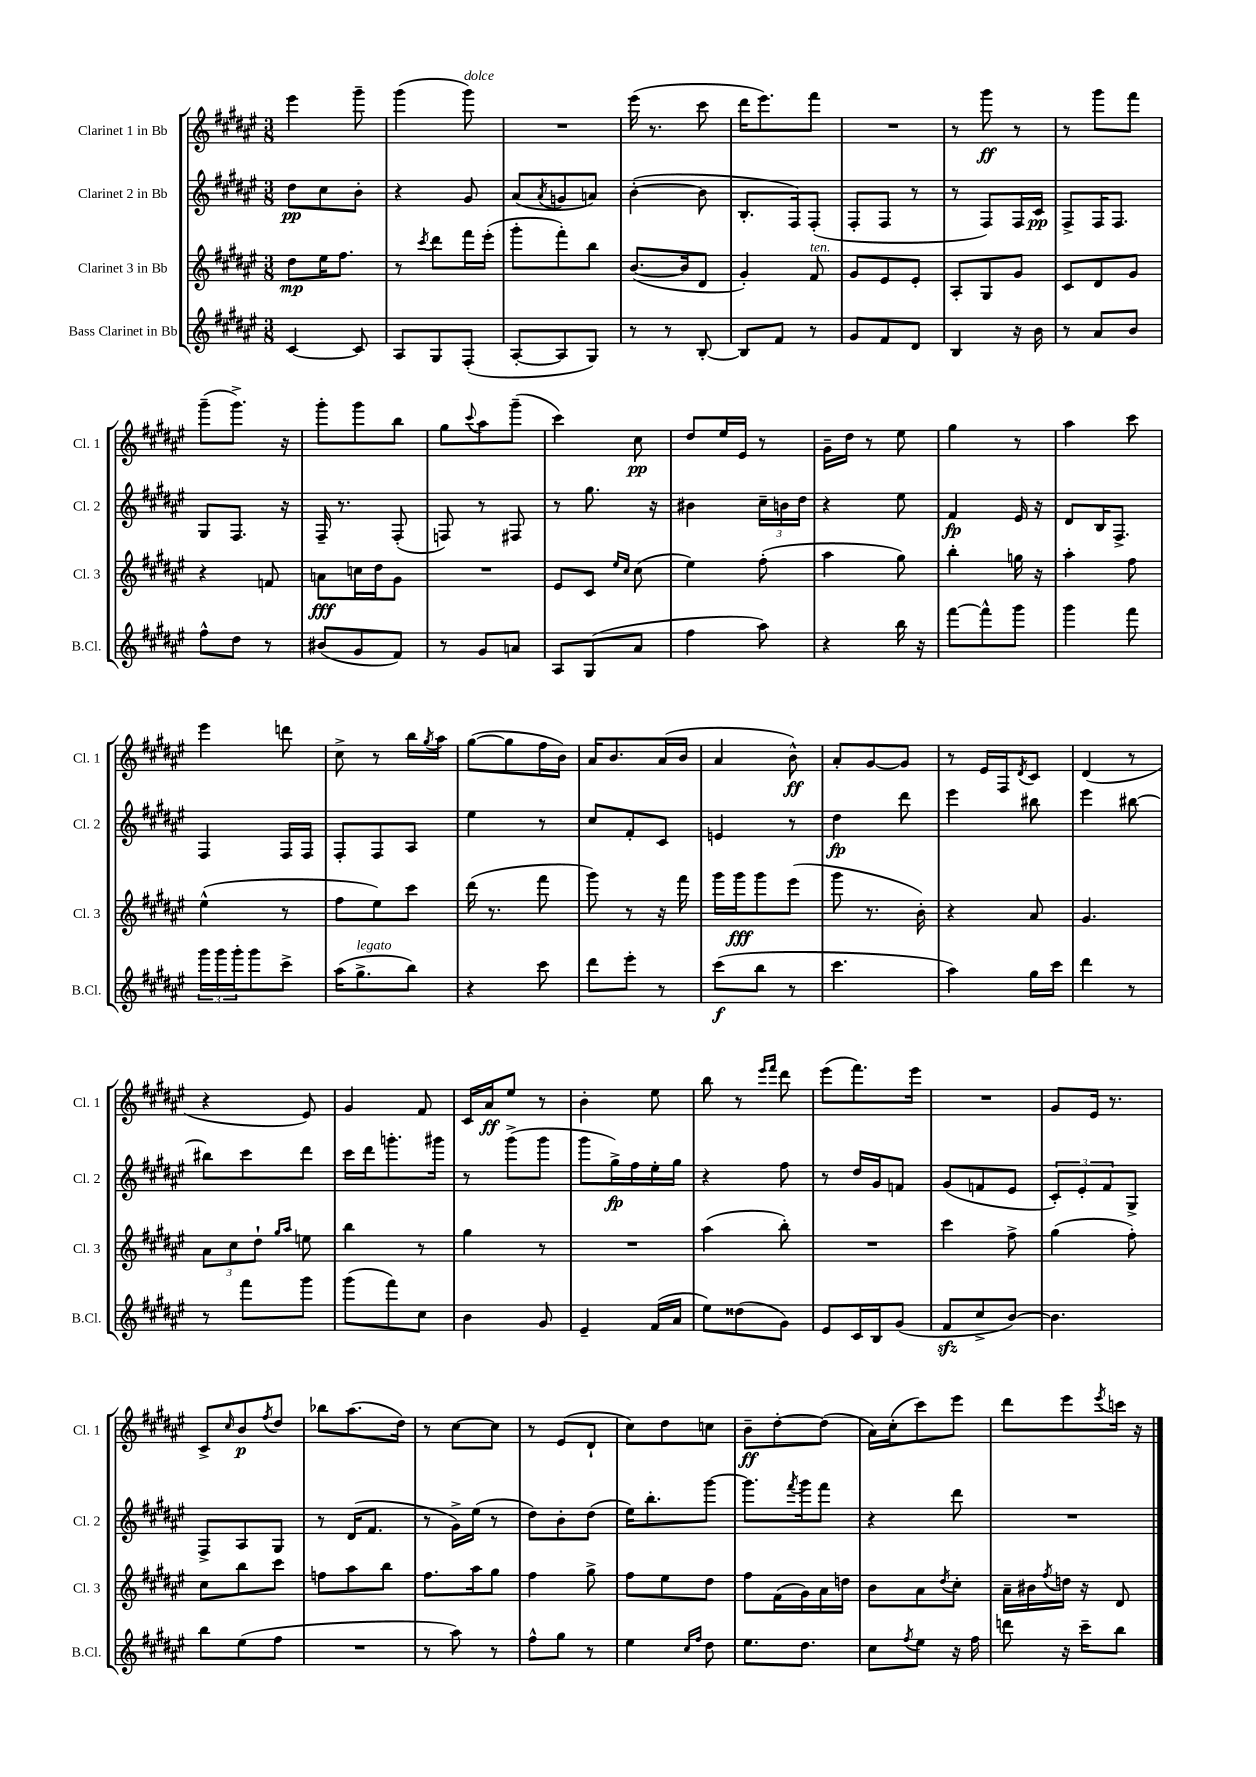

**kern	**dynam	**kern	**dynam	**kern	**dynam	**kern	**dynam
*part4	*part4	*part3	*part3	*part2	*part2	*part1	*part1
*staff4	*staff4	*staff3	*staff3	*staff2	*staff2	*staff1	*staff1
*I"Bass Clarinet in Bb	*	*I"Clarinet 3 in Bb	*	*I"Clarinet 2 in Bb	*	*I"Clarinet 1 in Bb	*
*I'B.Cl.	*	*I'Cl. 3	*	*I'Cl. 2	*	*I'Cl. 1	*
*clefG2	*	*clefG2	*	*clefG2	*	*clefG2	*
*k[f#c#g#d#a#e#]	*	*k[f#c#g#d#a#e#]	*	*k[f#c#g#d#a#e#]	*	*k[f#c#g#d#a#e#]	*
*M3/8	*	*M3/8	*	*M3/8	*	*M3/8	*
=135	=135	=135	=135	=135	=135	=135	=135
[4c#/	.	8dd#\L	mp	8dd#\L	pp	4eee#\	.
.	.	16ee#\K	.	8cc#\	.	.	.
.	.	8.ff#\J	.	.	.	.	.
8c#/]	.	.	.	8b'\J	.	8ggg#~\	.
=136	=136	=136	=136	=136	=136	=136	=136
8A#/L	.	8r	.	4r	.	(4ggg#\	.
.	.	8qccc#/	.	.	.	.	.
8G#/	.	8ddd#\L	.	.	.	.	.
!	!	!	!	!	!	!LO:TX:a:i:t=dolce	!
(8F#'/J	.	16fff#\L	.	8g#/	.	8ggg#\)	.
.	.	(16eee#'\JJ	.	.	.	.	.
=137	=137	=137	=137	=137	=137	=137	=137
[8A#'/L	.	8ggg#'\L	.	(8a#/L	.	4.r	.
.	.	.	.	8qa#/	.	.	.
8A#/]	.	8fff#'\)	.	8gn/	.	.	.
8G#/J)	.	8bb\J	.	8an/J)	.	.	.
=138	=138	=138	=138	=138	=138	=138	=138
8r	.	([8.b/L	.	([4b'\	.	(16eee#\	.
.	.	.	.	.	.	8.r	.
8r	.	.	.	.	.	.	.
.	.	16b/k]	.	.	.	.	.
[8B'/	.	8d#/J	.	8b\]	.	8ccc#\	.
=139	=139	=139	=139	=139	=139	=139	=139
8B/L]	.	4g#'/)	.	8.B'/L	.	16ddd#\KL	.
.	.	.	.	.	.	8.eee#\)	.
8f#/J	.	.	.	.	.	.	.
.	.	.	.	16F#/k)	.	.	.
!	!	!LO:TX:a:i:t=ten.	!	!	!	!	!
8r	.	8f#/	.	(8F#'/J	.	8fff#\J	.
=140	=140	=140	=140	=140	=140	=140	=140
8g#/L	.	8g#/L	.	8F#'/L	.	4.r	.
8f#/	.	8e#/	.	8F#/J	.	.	.
8d#/J	.	8e#'/J	.	8r	.	.	.
=141	=141	=141	=141	=141	=141	=141	=141
4B/	.	8A#'/L	.	8r	.	8r	.
.	.	8G#/	.	8F#/L)	.	8ggg#\	ff
16r	.	8g#/J	.	16F#/L	.	8r	.
16b\	.	.	.	16c#/JJ	pp	.	.
=142	=142	=142	=142	=142	=142	=142	=142
8r	.	8c#/L	.	8F#^/L	.	8r	.
8a#/L	.	8d#/	.	16F#/K	.	8ggg#\L	.
.	.	.	.	8.F#/J	.	.	.
8b/J	.	8g#/J	.	.	.	8fff#\J	.
!!LO:LB:g=z
=143	=143	=143	=143	=143	=143	=143	=143
8ff#^^\L	.	4r	.	8G#/L	.	(8ggg#~\L	.
8dd#\J	.	.	.	8.F#/J	.	8.ggg#^\J)	.
8r	.	8fn/	.	.	.	.	.
.	.	.	.	16r	.	16r	.
=144	=144	=144	=144	=144	=144	=144	=144
(8b#X/L	.	8an\L	fff	16F#~/	.	8ggg#'\L	.
.	.	.	.	8.r	.	.	.
8g#/	.	16ccn\L	.	.	.	8ggg#\	.
.	.	16dd#\J	.	.	.	.	.
8f#/J)	.	8g#\J	.	(8F#'/	.	8bb\J	.
=145	=145	=145	=145	=145	=145	=145	=145
8r	.	4.r	.	8Fn/)	.	8gg#\L	.
.	.	.	.	.	.	8qqccc#/	.
8g#/L	.	.	.	8r	.	8aa#\	.
8an/J	.	.	.	8F#X/	.	(8ggg#~\J	.
=146	=146	=146	=146	=146	=146	=146	=146
8A#/L	.	8e#/L	.	8r	.	4ccc#\)	.
(8G#/	.	8c#/J	.	8.gg#\	.	.	.
.	.	16qqee#/LL	.	.	.	.	.
.	.	16qqcc#/JJ	.	.	.	.	.
8a#/J	.	(8cc#\	.	.	.	8cc#\	pp
.	.	.	.	16r	.	.	.
=147	=147	=147	=147	=147	=147	=147	=147
4ff#\	.	4ee#\)	.	4b#X\	.	8dd#/L	.
.	.	.	.	.	.	16ee#/L	.
.	.	.	.	.	.	16e#/JJ	.
8aa#\)	.	(8ff#'\	.	24cc#~\LL	.	8r	.
.	.	.	.	24bn\	.	.	.
.	.	.	.	24dd#\JJ	.	.	.
=148	=148	=148	=148	=148	=148	=148	=148
4r	.	4aa#\	.	4r	.	16g#~\LL	.
.	.	.	.	.	.	16dd#\JJ	.
.	.	.	.	.	.	8r	.
16bb\	.	8gg#\)	.	8ee#\	.	8ee#\	.
16r	.	.	.	.	.	.	.
=149	=149	=149	=149	=149	=149	=149	=149
[8fff#\L	.	4bb'\	.	4f#/	fp	4gg#\	.
8fff#^^\]	.	.	.	.	.	.	.
8ggg#\J	.	16ggn\	.	16e#/	.	8r	.
.	.	16r	.	16r	.	.	.
=150	=150	=150	=150	=150	=150	=150	=150
4ggg#\	.	4aa#'\	.	8d#/L	.	4aa#\	.
.	.	.	.	16B/K	.	.	.
.	.	.	.	8.F#^/J	.	.	.
8fff#\	.	8ff#\	.	.	.	8ccc#\	.
!!LO:LB:g=z
=151	=151	=151	=151	=151	=151	=151	=151
24ggg#\LL	.	(4ee#^^\	.	4F#/	.	4eee#\	.
24ggg#\	.	.	.	.	.	.	.
24ggg#'\J	.	.	.	.	.	.	.
8ggg#\	.	.	.	.	.	.	.
8ccc#^\J	.	8r	.	16F#/LL	.	8dddn\	.
.	.	.	.	16F#/JJ	.	.	.
=152	=152	=152	=152	=152	=152	=152	=152
(16aa#\KL	.	8ff#\L	.	8F#'/L	.	8cc#^\	.
!LO:TX:a:i:t=legato	!	!	!	!	!	!	!
8.gg#^\	.	.	.	.	.	.	.
.	.	8ee#\)	.	8F#/	.	8r	.
8bb\J)	.	8ccc#\J	.	8A#/J	.	16bb\LL	.
.	.	.	.	.	.	8qgg#/	.
.	.	.	.	.	.	16aa#\JJ	.
=153	=153	=153	=153	=153	=153	=153	=153
4r	.	(16ddd#\	.	4ee#\	.	([8gg#\L	.
.	.	8.r	.	.	.	.	.
.	.	.	.	.	.	8gg#\]	.
8ccc#\	.	8fff#\	.	8r	.	16ff#\L	.
.	.	.	.	.	.	16b\JJ)	.
=154	=154	=154	=154	=154	=154	=154	=154
8ddd#\L	.	8ggg#\)	.	8cc#/L	.	16a#/KL	.
.	.	.	.	.	.	8.b/	.
8eee#'\J	.	8r	.	8f#'/	.	.	.
8r	.	16r	.	8c#/J	.	(16a#/L	.
.	.	16fff#\	.	.	.	16b/JJ	.
=155	=155	=155	=155	=155	=155	=155	=155
(8ccc#\L	f	16ggg#\LL	.	4en/	.	4a#/	.
.	.	16ggg#\J	fff	.	.	.	.
8bb\J	.	8ggg#\	.	.	.	.	.
8r	.	(8eee#\J	.	8r	.	8b^^\)	ff
=156	=156	=156	=156	=156	=156	=156	=156
4.ccc#\	.	8ggg#\	.	4dd#\	fp	8a#'/L	.
.	.	8.r	.	.	.	[8g#/	.
.	.	.	.	8ddd#\	.	8g#/J]	.
.	.	16b'\)	.	.	.	.	.
=157	=157	=157	=157	=157	=157	=157	=157
4aa#\)	.	4r	.	4eee#\	.	8r	.
.	.	.	.	.	.	16e#/LL	.
.	.	.	.	.	.	16F#/J	.
.	.	.	.	.	.	8qd#/	.
16gg#\LL	.	8a#/	.	8bb#X\	.	8c#/J	.
16ccc#\JJ	.	.	.	.	.	.	.
=158	=158	=158	=158	=158	=158	=158	=158
4ddd#\	.	4.g#/	.	4eee#\	.	(4d#/	.
8r	.	.	.	[8bb#X\	.	8r	.
!!LO:LB:g=z
=159	=159	=159	=159	=159	=159	=159	=159
8r	.	12a#\L	.	8bb#X\L]	.	4r	.
.	.	12cc#\	.	.	.	.	.
8fff#\L	.	.	.	8ccc#\	.	.	.
.	.	12dd#`\J	.	.	.	.	.
.	.	16qqgg#/LL	.	.	.	.	.
.	.	16qqaa#/JJ	.	.	.	.	.
8ggg#\J	.	8een\	.	8ddd#\J	.	8e#/)	.
=160	=160	=160	=160	=160	=160	=160	=160
(8ggg#\L	.	4bb\	.	16ccc#\LL	.	4g#/	.
.	.	.	.	16ddd#\J	.	.	.
8fff#\)	.	.	.	8.gggn'\	.	.	.
8cc#\J	.	8r	.	.	.	8f#/	.
.	.	.	.	16ggg#X\Jk	.	.	.
=161	=161	=161	=161	=161	=161	=161	=161
4b\	.	4gg#\	.	8r	.	16c#/LL	.
.	.	.	.	.	.	16a#/J	ff
.	.	.	.	(8ggg#^\L	.	8ee#/J	.
8g#/	.	8r	.	8ggg#\J	.	8r	.
=162	=162	=162	=162	=162	=162	=162	=162
4e#~/	.	4.r	.	8ggg#\L	.	4b'\	.
.	.	.	.	16gg#^\L)	fp	.	.
.	.	.	.	16ff#\	.	.	.
(16f#/LL	.	.	.	16ee#'\	.	8ee#\	.
16a#/JJ	.	.	.	16gg#\JJ	.	.	.
=163	=163	=163	=163	=163	=163	=163	=163
8ee#\L)	.	(4aa#\	.	4r	.	8bb\	.
(8dd##X\	.	.	.	.	.	8r	.
.	.	.	.	.	.	16qqeee#/LL	.
.	.	.	.	.	.	16qqfff#/JJ	.
8g#\J)	.	8bb'\)	.	8ff#\	.	8ddd#\	.
=164	=164	=164	=164	=164	=164	=164	=164
8e#/L	.	4.r	.	8r	.	(8eee#\L	.
16c#/L	.	.	.	16dd#/LL	.	8.fff#\)	.
16B/J	.	.	.	16g#/J	.	.	.
(8g#/J	.	.	.	8fn/J	.	.	.
.	.	.	.	.	.	16eee#\Jk	.
=165	=165	=165	=165	=165	=165	=165	=165
8f#zz/L	.	4ccc#\	.	(8g#/L	.	4.r	.
8cc#^/	.	.	.	8fn/	.	.	.
[8b/J)	.	8ff#^\	.	8e#/J	.	.	.
=166	=166	=166	=166	=166	=166	=166	=166
4.b\]	.	(4gg#\	.	12c#'/L)	.	8g#/L	.
.	.	.	.	12e#'/	.	.	.
.	.	.	.	.	.	16e#/Jk	.
.	.	.	.	12f#/	.	.	.
.	.	.	.	.	.	8.r	.
.	.	8ff#'\)	.	8G#^/J	.	.	.
!!LO:LB:g=z
=167	=167	=167	=167	=167	=167	=167	=167
8bb\L	.	8cc#\L	.	8F#^/L	.	8c#^/L	.
.	.	.	.	.	.	16qqcc#/	.
(8ee#\	.	8bb\	.	8A#/	.	8b/	p
.	.	.	.	.	.	8qff#/	.
8ff#\J	.	8ccc#\J	.	8G#/J	.	8dd#/J	.
=168	=168	=168	=168	=168	=168	=168	=168
4.r	.	8ffn\L	.	8r	.	8bb-X\L	.
.	.	8aa#\	.	(16d#/KL	.	(8.aa#\	.
.	.	.	.	8.f#/J	.	.	.
.	.	8bb\J	.	.	.	.	.
.	.	.	.	.	.	16dd#\Jk)	.
=169	=169	=169	=169	=169	=169	=169	=169
8r	.	8.ff#\L	.	8r	.	8r	.
8aa#\)	.	.	.	16g#^\LL)	.	[8cc#\L	.
.	.	16aa#\k	.	(16ee#\JJ	.	.	.
8r	.	8gg#\J	.	8r	.	8cc#\J]	.
=170	=170	=170	=170	=170	=170	=170	=170
8ff#^^\L	.	4ff#\	.	8dd#\L)	.	8r	.
8gg#\J	.	.	.	8b'\	.	(8e#/L	.
8r	.	8gg#^\	.	(8dd#\J	.	8d#`/J	.
=171	=171	=171	=171	=171	=171	=171	=171
4ee#\	.	8ff#\L	.	16ee#\KL)	.	8cc#\L)	.
.	.	.	.	8.bb'\	.	.	.
.	.	8ee#\	.	.	.	8dd#\	.
16qqcc#/LL	.	.	.	.	.	.	.
16qqff#/JJ	.	.	.	.	.	.	.
8dd#\	.	8dd#\J	.	[8ggg#\J	.	8ccn\J	.
=172	=172	=172	=172	=172	=172	=172	=172
8.ee#\L	.	8ff#\L	.	8.ggg#\L]	.	8b~\L	ff
.	.	(16f#\L	.	.	.	[8dd#'\	.
.	.	.	.	8qfff#/	.	.	.
8.dd#\J	.	16g#\)	.	16ggg#\k	.	.	.
.	.	16a#\	.	8fff#\J	.	(8dd#\J]	.
.	.	16ddn\JJ	.	.	.	.	.
=173	=173	=173	=173	=173	=173	=173	=173
8cc#\L	.	8b\L	.	4r	.	16a#\LL)	.
.	.	.	.	.	.	(16cc#'\J	.
8qff#/	.	.	.	.	.	.	.
8ee#\J	.	8a#\	.	.	.	8ccc#\)	.
.	.	8qdd#/	.	.	.	.	.
16r	.	8cc#'\J	.	8ddd#\	.	8eee#\J	.
16ff#\	.	.	.	.	.	.	.
=174	=174	=174	=174	=174	=174	=174	=174
8dddn\	.	16a#~\LL	.	4.r	.	8ddd#\L	.
.	.	16b#X\	.	.	.	.	.
.	.	8qff#/	.	.	.	.	.
16r	.	16ddn\JJ	.	.	.	8eee#\	.
16ccc#~\KL	.	16r	.	.	.	.	.
.	.	.	.	.	.	8qeee#/	.
8bb\J	.	8d#/	.	.	.	16cccn\Jk	.
.	.	.	.	.	.	16r	.
==	==	==	==	==	==	==	==
*-	*-	*-	*-	*-	*-	*-	*-
